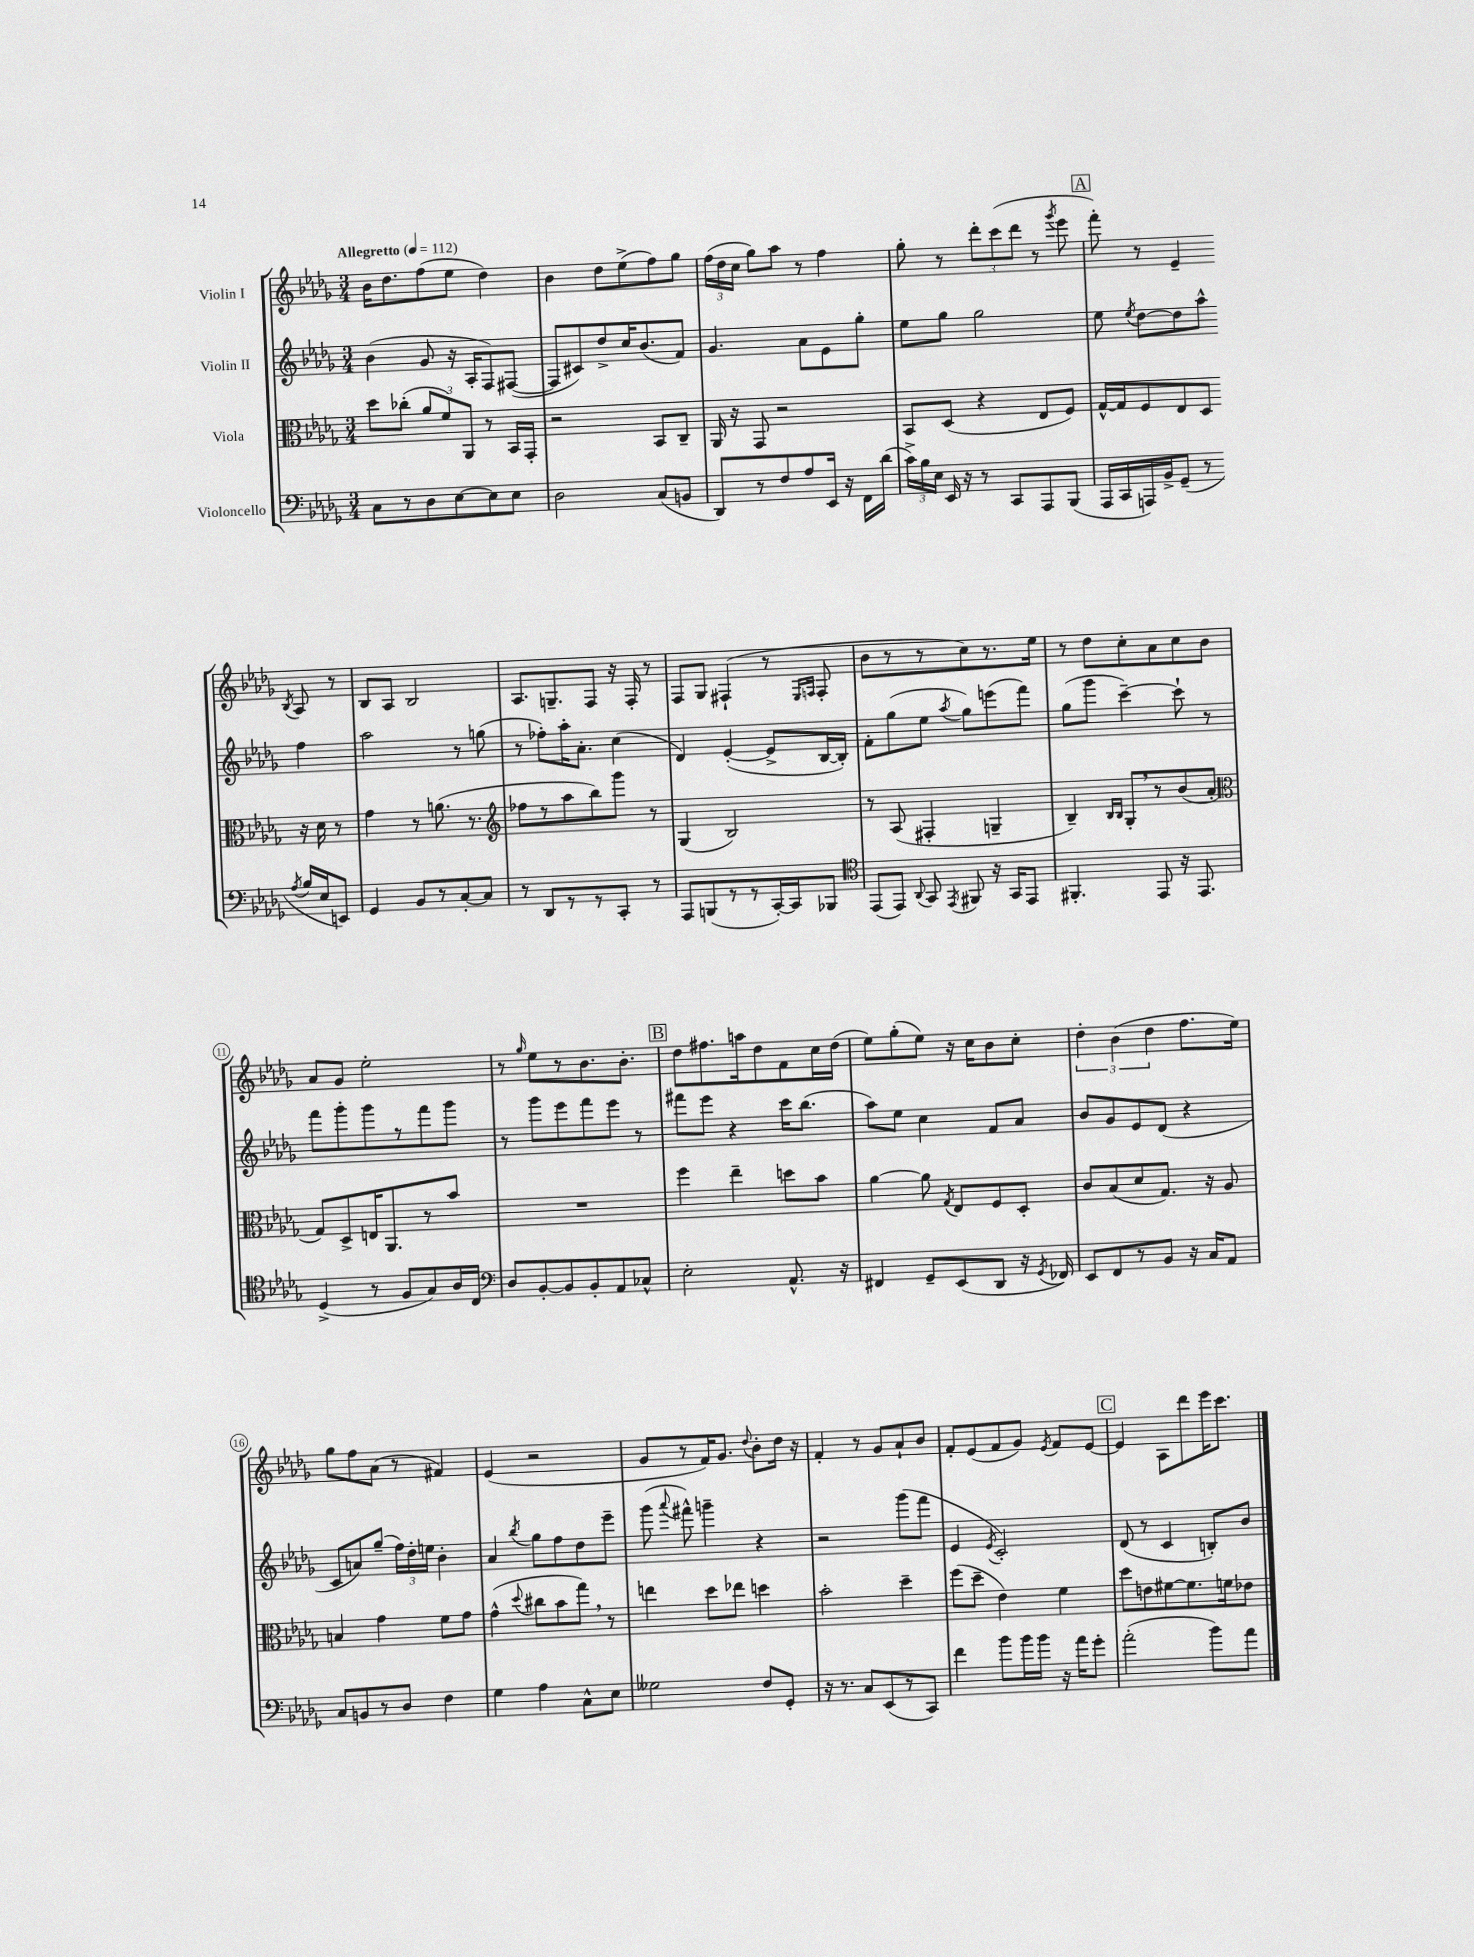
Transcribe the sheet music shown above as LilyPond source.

<<
\new StaffGroup <<
\new Staff = "s0" \with { instrumentName = "Violin I" } {
    \clef treble \key des \major \numericTimeSignature \time 3/4 \tempo "Allegretto" 4 = 112
    \autoBeamOff bes'16[ des''8. f''8( ees''8] des''4) |
    bes'4 des''8[ ees''8->( f''8) ges''8] |
    \tuplet 3/2 { f''16[( des''16 c''16] } ges''8[) aes''8] r8 f''4 |
    ges''8-. r8 \tuplet 3/2 { des'''8[-. c'''8( des'''8] } r8 \acciaccatura { ges'''8 } ees'''8 |
    \mark \markup { \box "A" } f'''8-.) r8 ees'4-- \acciaccatura { bes8 } aes8 r8 |
    bes8[ aes8] bes2 |
    aes8.[ g8.-- f8] r16 f16-. r8 |
    f8[ ges8] fis4-!( r8 \grace { ees16[ f16] } f8-. |
    bes'8[ r8 r8 c''8) r8. ees''16] |
    r8 des''8[ c''8-. aes'8 c''8 bes'8] |
    aes'8[ ges'8] ees''2-. |
    r8 \grace { ges''16 } ees''8[ r8 bes'8. bes'8.]-. |
    \mark \markup { \box "B" } des''8[ fis''8. a''16 des''8 f'8 c''16 des''16]( |
    ees''8[) ges''8-.( ees''8]) r16 c''16[ bes'8 c''8]-. |
    \tuplet 3/2 { des''4-. bes'4( des''4 } f''8.[ ees''16]) |
    ges''8[ f''8 aes'8]( r8 fis'4) |
    ees'4( r2 |
    ges'8[ r8 f'16) ges'8.] \appoggiatura { des''8 } bes'8[-. des''16] r16 |
    f'4-. r8 ges'8[ aes'8-! bes'8] |
    f'8[-. ees'8( f'8 ges'8]) \acciaccatura { ees'8 } f'8[ ees'8]~ |
    \mark \markup { \box "C" } ees'4 aes8[ des'''8 ees'''16 c'''8.] \bar "|." |
}
\new Staff = "s1" \with { instrumentName = "Violin II" } {
    \clef treble \key des \major \numericTimeSignature \time 3/4
    \autoBeamOff bes'4( ges'8 r16 aes16[-. f8) fis8]~( |
    fis8[ cis'8) des''8-> c''16 bes'8.( f'8]) |
    ges'4. aes'8[ ees'8 ges''8]-. |
    ees''8[ ges''8] ges''2 |
    \mark \markup { \box "A" } ees''8 \acciaccatura { ees''8 } des''8[~ des''8 aes''8]-^ f''4 |
    aes''2 r8 g''8( |
    r8 fes''8[-.) aes''16-. aes'8.]-. c''4( |
    des'4) ees'4~-.( ees'8[-> bes16~ bes16]-.) |
    f'8[-. ges''8( ees''8] \acciaccatura { aes''8 } ges''8[) e'''8( f'''8]) |
    ges''8[( ges'''8] c'''4~--) c'''8-! r8 |
    f'''8[ ges'''8-. ges'''8 r8 f'''8 ges'''8] |
    r8 ges'''8[ ees'''8 f'''8 ees'''8] r8 |
    \mark \markup { \box "B" } fis'''8[ ees'''8] r4 c'''16[ bes''8.]( |
    aes''8[) ees''8] c''4 f'8[ aes'8] |
    bes'8[ ges'8 ees'8 des'8]( r4 |
    c'8[ a'8) ges''8]--( \tuplet 3/2 { f''16[) des''16-. e''16] } bes'4-. |
    aes'4 \acciaccatura { bes''8 } ges''8[ f''8 des''8 ees'''8]-- |
    ges'''8( \appoggiatura { aes'''8 } fis'''8-^) g'''4-- r4 |
    r2 ges'''8[( f'''8] |
    ees'4 \acciaccatura { ees'8 } c'2-.) |
    \mark \markup { \box "C" } des'8( r8 c'4 b8[-.) bes'8] \bar "|." |
}
\new Staff = "s2" \with { instrumentName = "Viola" } {
    \clef alto \key des \major \numericTimeSignature \time 3/4
    \autoBeamOff des''8[ ces''8]-.( \tuplet 3/2 { aes'8[ f'8) aes,8] } r8 bes,16[ ges,16]-. |
    r2 bes,8[ c8]-- |
    aes,16 r16 ges,8 r2 |
    bes,8[ des8]( r4 ees8[ f8]) |
    \mark \markup { \box "A" } ges16[~-^ ges16 f8 ees8 des8] r16 des'16 r8 |
    ges'4 r8 a'8.( r8. |
    \clef treble fes''8[ r8 aes''8 bes''8) ges'''8] r8 |
    ges4( bes2) |
    r8 aes8( fis4-. g4-- |
    bes4--) \grace { bes16[ bes16] } ges8[-. \breathe r8 bes'8( aes'8]-. |
    \clef alto ges8[) des8-> e16 aes,8. r8 bes'8] |
    R2. |
    \mark \markup { \box "B" } f''4 ees''4-- d''8[ bes'8] |
    aes'4~ aes'8 \acciaccatura { ges8 } ees8[ f8 des8]-. |
    c'8[ bes8( des'8 ges8.]) r16 aes8 |
    b4 ges'4 f'8[ ges'8] |
    ges'4-^( \appoggiatura { des''8 } cis''8[ bes'8 ges''8]) \breathe r8 |
    e''4 des''8[ ees''8] d''4 |
    bes'2-. des''4-- |
    f''8[( des''8]-- ees'4) f'4 |
    \mark \markup { \box "C" } des''8[ e'8 fis'8~ fis'8. f'16 ees'8] \bar "|." |
}
\new Staff = "s3" \with { instrumentName = "Violoncello" } {
    \clef bass \key des \major \numericTimeSignature \time 3/4
    \autoBeamOff c8[ r8 des8 ees8~ ees8 ees8] |
    des2 c8[( b,8] |
    des,8[) r8 f8 aes8 ees,16] r16 f,16[ des'16]( |
    \tuplet 3/2 { c'16[->) bes16 ees16] } ees,16 r16 r8 c,8[ aes,,8 bes,,8]( |
    \mark \markup { \box "A" } aes,,16[ c,16 a,,16) bes,16-> ges,8]--( r8 \acciaccatura { aes8 } bes16[ ees16 e,8]) |
    ges,4 bes,8[ r8 c8~-. c8] |
    r8 des,8[ r8 r8 c,8]-. r8 |
    aes,,8[ b,,8( r8 r8 c,16~-.) c,16 bes,,8] |
    \clef tenor ees,8[( ees,8]) \appoggiatura { aes,8 } ges,8 \acciaccatura { ees,8 } fis,8 r16 ges,16[ ees,8] |
    fis,4.-. ees,8 r16 ees,8. |
    des4->( r8 f8[ ges8) aes16 c16] |
    \clef bass des8[ bes,8~-. bes,8 bes,8-. aes,8 ces8]-^ |
    \mark \markup { \box "B" } ees2-. aes,8.-^ r16 |
    fis,4 ges,8[-- ees,8( des,8] r16 \acciaccatura { ges,8 } fes,16) |
    ees,8[ f,8 r8 bes,8] r16 c16[ aes,8] |
    c8[ b,8 r8 des8] f4 |
    ges4 aes4 c8[-^ ees8] |
    geses2 f8[ ges,8]-. |
    r16 r8. c8[ ees,8( r8 c,8]) |
    f'4 bes'8[ bes'16 bes'16] r16 aes'16[ ges'8]-. |
    \mark \markup { \box "C" } aes'2-.( bes'8[) aes'8] \bar "|." |
}
>>
>>
\layout { \context { \Score \override BarNumber.stencil = #(make-stencil-circler 0.1 0.3 ly:text-interface::print) } }
